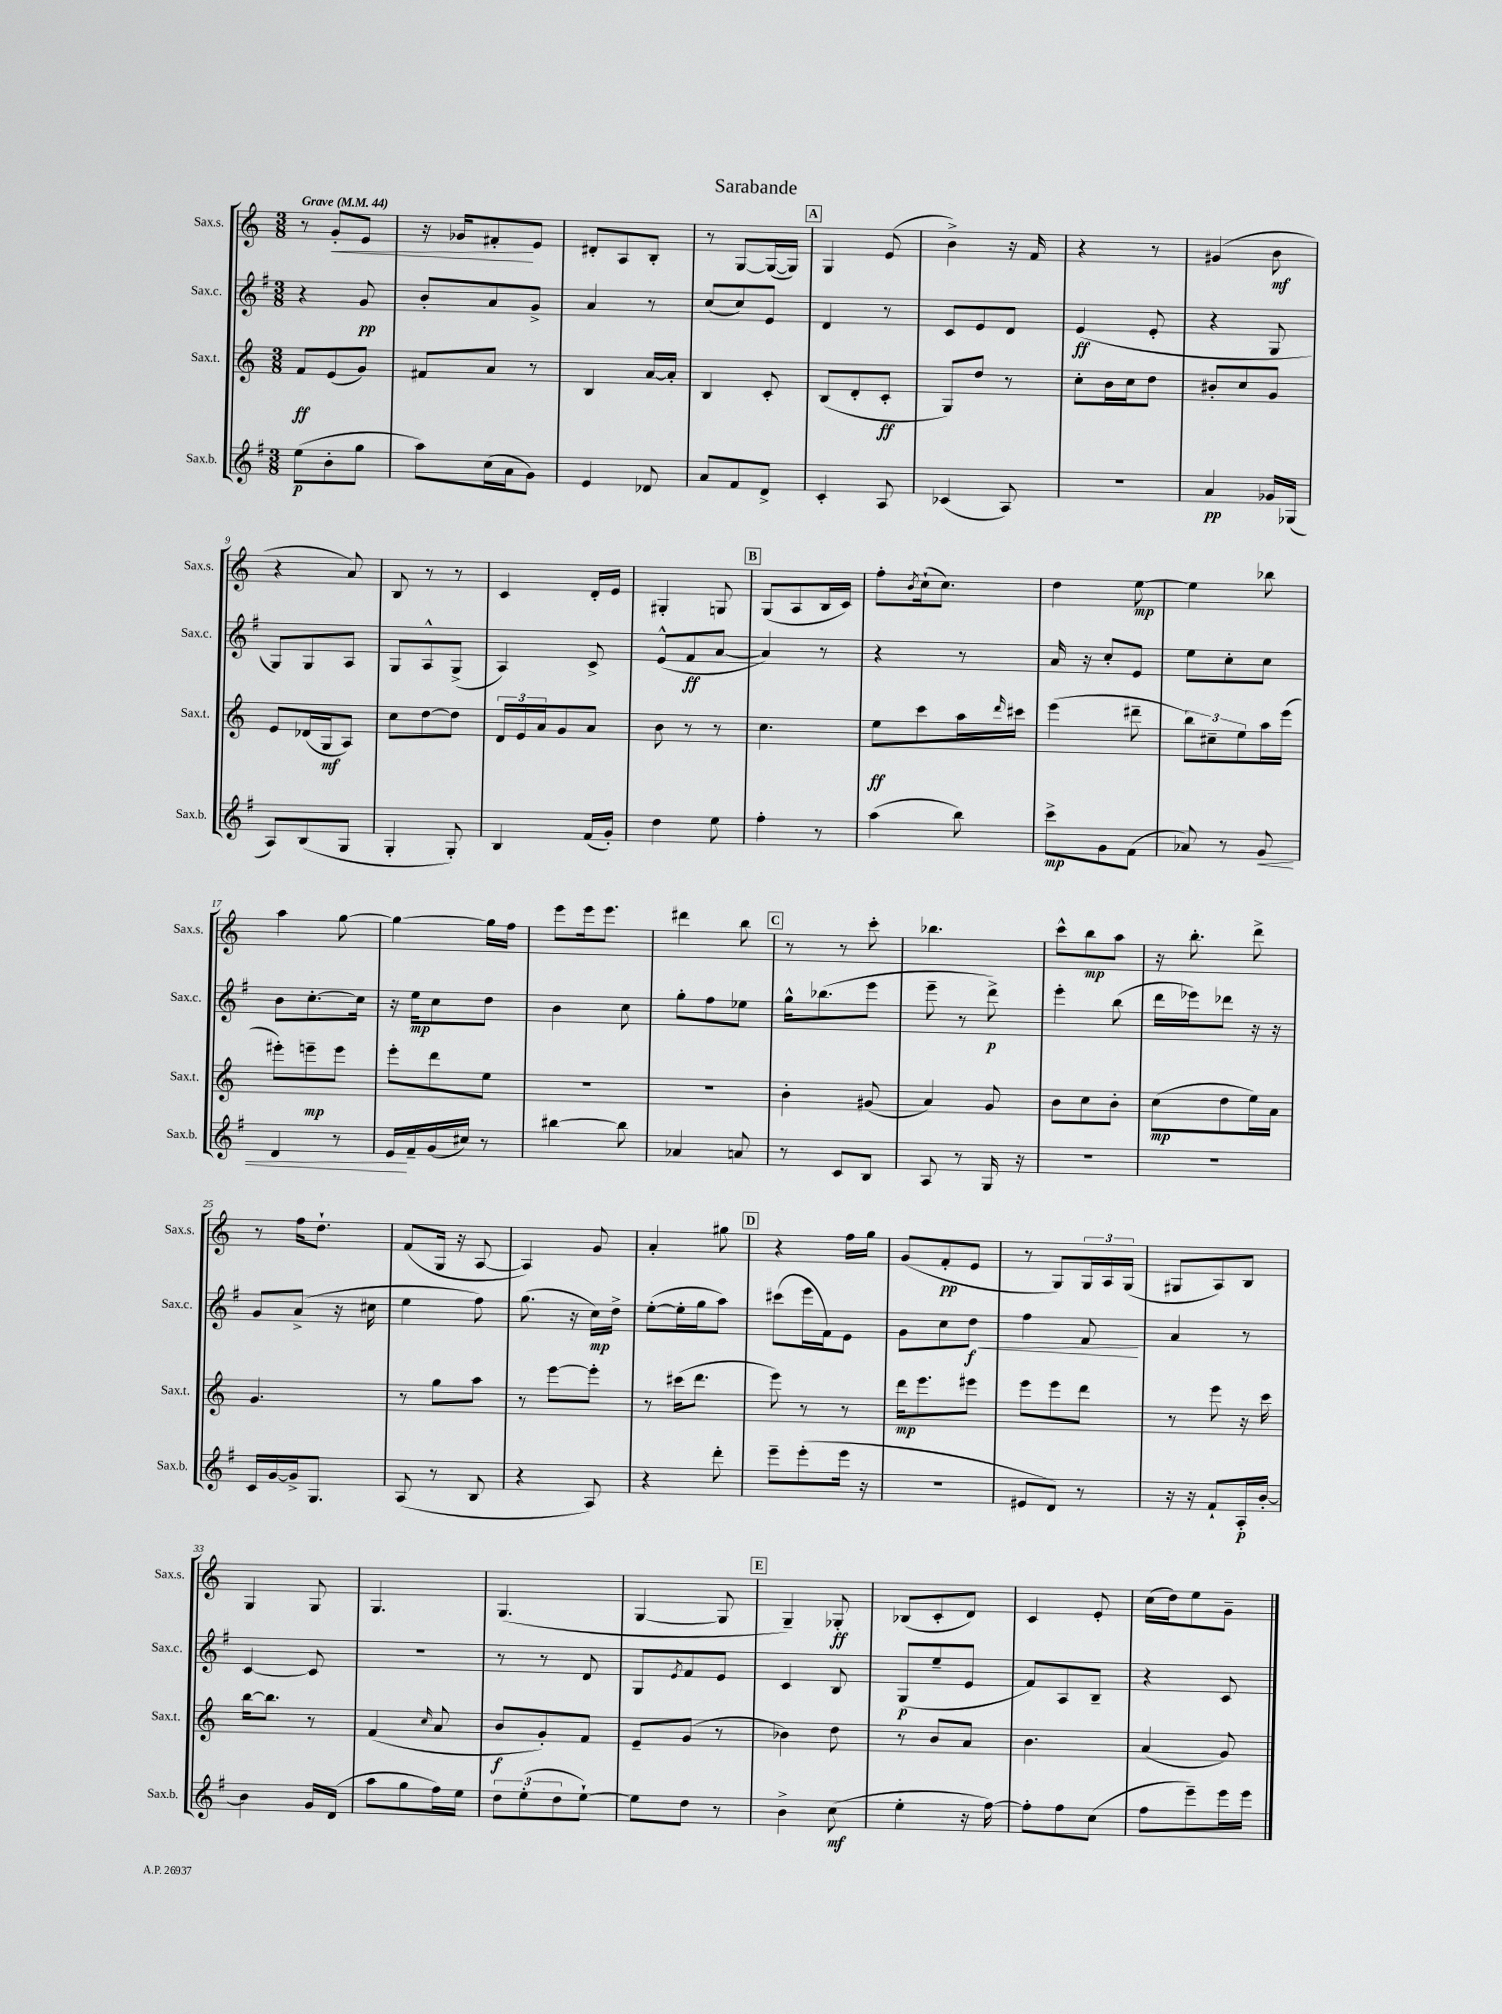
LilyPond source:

\header { title = "Sarabande" }
<<
\new StaffGroup <<
\new Staff = "s0" \with { instrumentName = "Sax.s." shortInstrumentName = "Sax.s." } {
    \clef treble \key c \major \numericTimeSignature \time 3/8 \tempo "Grave" 4 = 44
    r8 g'8-.\< e'8 |
    r16 ges'16 fis'8-.\! e'8 |
    dis'8-. a8 b8-. |
    r8 g8~ g16~( g16) |
    \mark \markup { \box "A" } g4 e'8( |
    b'4->) r16 f'16 |
    r4 r8 |
    gis'4( b'8\mf |
    r4 a'8) |
    b8 r8 r8 |
    c'4 d'16-. e'16 |
    gis4-. g8 |
    \mark \markup { \box "B" } g8( a8 b16 c'16) |
    f''8-. \acciaccatura { b'8 } c''16-!( c''8.) |
    d''4 e''8~\mp |
    e''4 bes''8 |
    a''4 g''8~ |
    g''4~ g''16 f''16 |
    e'''8 e'''16 e'''8. |
    dis'''4 b''8 |
    \mark \markup { \box "C" } r8 r8 c'''8-. |
    bes''4. |
    c'''8-^ b''8\mp a''8 |
    r16 b''8.-. d'''8-> |
    r8 f''16 d''8.-! |
    f'8( g16 r16 a8~ |
    a4) g'8 |
    a'4-. gis''8 |
    \mark \markup { \box "D" } r4 f''16 g''16 |
    g'8( f'8-.\pp e'8 |
    r8 g8) \tuplet 3/2 { g16 a16 g16( } |
    gis8 a8) b8 |
    g4 g8 |
    g4. |
    g4.( |
    g4~ g8 |
    \mark \markup { \box "E" } g4--) ges8-.\ff |
    bes8( c'8-. d'8) |
    c'4 e'8-. |
    c''16( d''16) e''8 g'8-- \bar "|." |
}
\new Staff = "s1" \with { instrumentName = "Sax.c." shortInstrumentName = "Sax.c." } {
    \clef treble \key g \major \numericTimeSignature \time 3/8
    r4 g'8\pp |
    b'8-. a'8 g'8-> |
    a'4 r8 |
    c''8( c''8) e'8 |
    \mark \markup { \box "A" } d'4 r8 |
    c'8 e'8 d'8 |
    e'4\ff( e'8-. |
    r4 g8 |
    g8) g8 a8 |
    g8 a8-^ g8->( |
    a4) c'8-> |
    e'8-^( fis'8\ff a'8~ |
    \mark \markup { \box "B" } a'4) r8 |
    r4 r8 |
    a'16 r16 c''8-. e'8 |
    e''8 c''8-. c''8 |
    b'8 c''8.~-. c''16 |
    r16 e''16\mp c''8 d''8 |
    b'4 c''8 |
    g''8-. fis''8 ees''8 |
    \mark \markup { \box "C" } g''16-^ bes''8.( e'''8 |
    e'''8-- r8 d'''8->\p) |
    e'''4-. b''8( |
    d'''16 ees'''16) des'''8 r16 r16 |
    g'8 a'8->( r16 cis''16 |
    e''4 fis''8) |
    g''8.( r16 c''16\mp) d''16-> |
    e''8~-.( e''16-. g''16 a''8) |
    \mark \markup { \box "D" } cis'''8( e'''16 fis'16) e'8 |
    g'8 c''8 d''8\f\< |
    fis''4 fis'8\! |
    a'4 r8 |
    c'4~ c'8 |
    R4. |
    r8 r8 d'8 |
    g8 \acciaccatura { e'8 } fis'8 e'8 |
    \mark \markup { \box "E" } c'4 b8 |
    g8\p( e''8-- e'8 |
    fis'8) a8 b8-- |
    r4 c'8 \bar "|." |
}
\new Staff = "s2" \with { instrumentName = "Sax.t." shortInstrumentName = "Sax.t." } {
    \clef treble \key c \major \numericTimeSignature \time 3/8
    f'8\ff e'8( g'8) |
    fis'8 a'8 r8 |
    b4 a'16~ a'16-. |
    b4 c'8-. |
    \mark \markup { \box "A" } b8( d'8-. c'8-.\ff |
    g8) d''8 r8 |
    c''8-. b'16 c''16 d''8 |
    bis'8-. c''8 g'8 |
    e'8 des'16( g16\mf a8) |
    c''8 d''8~ d''8 |
    \tuplet 3/2 { d'16 e'16 a'16 } g'8 a'8 |
    b'8 r8 r8 |
    \mark \markup { \box "B" } c''4. |
    e''8\ff c'''8 a''16 \grace { d'''16 } cis'''16 |
    e'''4( dis'''8-- |
    \tuplet 3/2 { b''8) cis''8-- e''8 } a''16 e'''16( |
    eis'''8-.) e'''8--\mp e'''8 |
    e'''8-. d'''8 e''8 |
    R4. |
    R4. |
    \mark \markup { \box "C" } b'4-. gis'8( |
    a'4) g'8 |
    b'8 c''8 b'8-. |
    c''8\mp( d''8 e''16) a'16 |
    g'4. |
    r8 g''8 a''8 |
    r8 e'''8~ e'''8-. |
    r8 cis'''16( d'''8. |
    \mark \markup { \box "D" } e'''8) r8 r8 |
    d'''16\mp e'''8. eis'''8 |
    e'''8 e'''8 d'''8 |
    r8 e'''8 r16 c'''16 |
    b''16~ b''8. r8 |
    f'4( \grace { c''16 } a'8 |
    b'8\f g'8-.) f'8 |
    e'8-- g'8( r8 |
    \mark \markup { \box "E" } bes'4) d''8 |
    r8 b'8 a'8 |
    b'4. |
    a'4( g'8) \bar "|." |
}
\new Staff = "s3" \with { instrumentName = "Sax.b." shortInstrumentName = "Sax.b." } {
    \clef treble \key g \major \numericTimeSignature \time 3/8
    e''8\p( b'8-. g''8 |
    a''8) c''16( a'16 g'8) |
    e'4 des'8 |
    a'8 fis'8 d'8-> |
    \mark \markup { \box "A" } c'4-. a8 |
    ces'4( a8) |
    R4. |
    a'4\pp ges'16 ges16( |
    a8) b8( g8 |
    g4-. g8-.) |
    b4 fis'16( g'16-.) |
    d''4 e''8 |
    \mark \markup { \box "B" } fis''4-. r8 |
    a''4( b''8) |
    c'''8->\mp g'8 fis'8( |
    aes'8) r8 g'8\< |
    d'4 r8 |
    e'16\! fis'16-- g'16( cis''16) r8 |
    bis''4~ bis''8 |
    aes'4 a'8 |
    \mark \markup { \box "C" } r8 c'8 b8 |
    a8 r8 g16 r16 |
    R4. |
    R4. |
    c'16 g'16~ g'16-> g8. |
    a8( r8 b8 |
    r4 a8) |
    r4 d'''8-. |
    \mark \markup { \box "D" } e'''8-- e'''8-.( e'''16 r16 |
    R4. |
    eis'8 d'8) r8 |
    r16 r16 fis'8-! a16-.\p b'16~-. |
    b'4 g'16 d'16( |
    a''8 g''8 fis''16) e''16 |
    \tuplet 3/2 { d''8 e''8-.( d''8 } e''8~-!) |
    e''8 d''8 r8 |
    \mark \markup { \box "E" } b'4-> c''8\mf( |
    e''4-. r16 fis''16~) |
    fis''8-. fis''8 c''8( |
    fis''8 e'''8--) e'''16 e'''16 \bar "|." |
}
>>
>>
